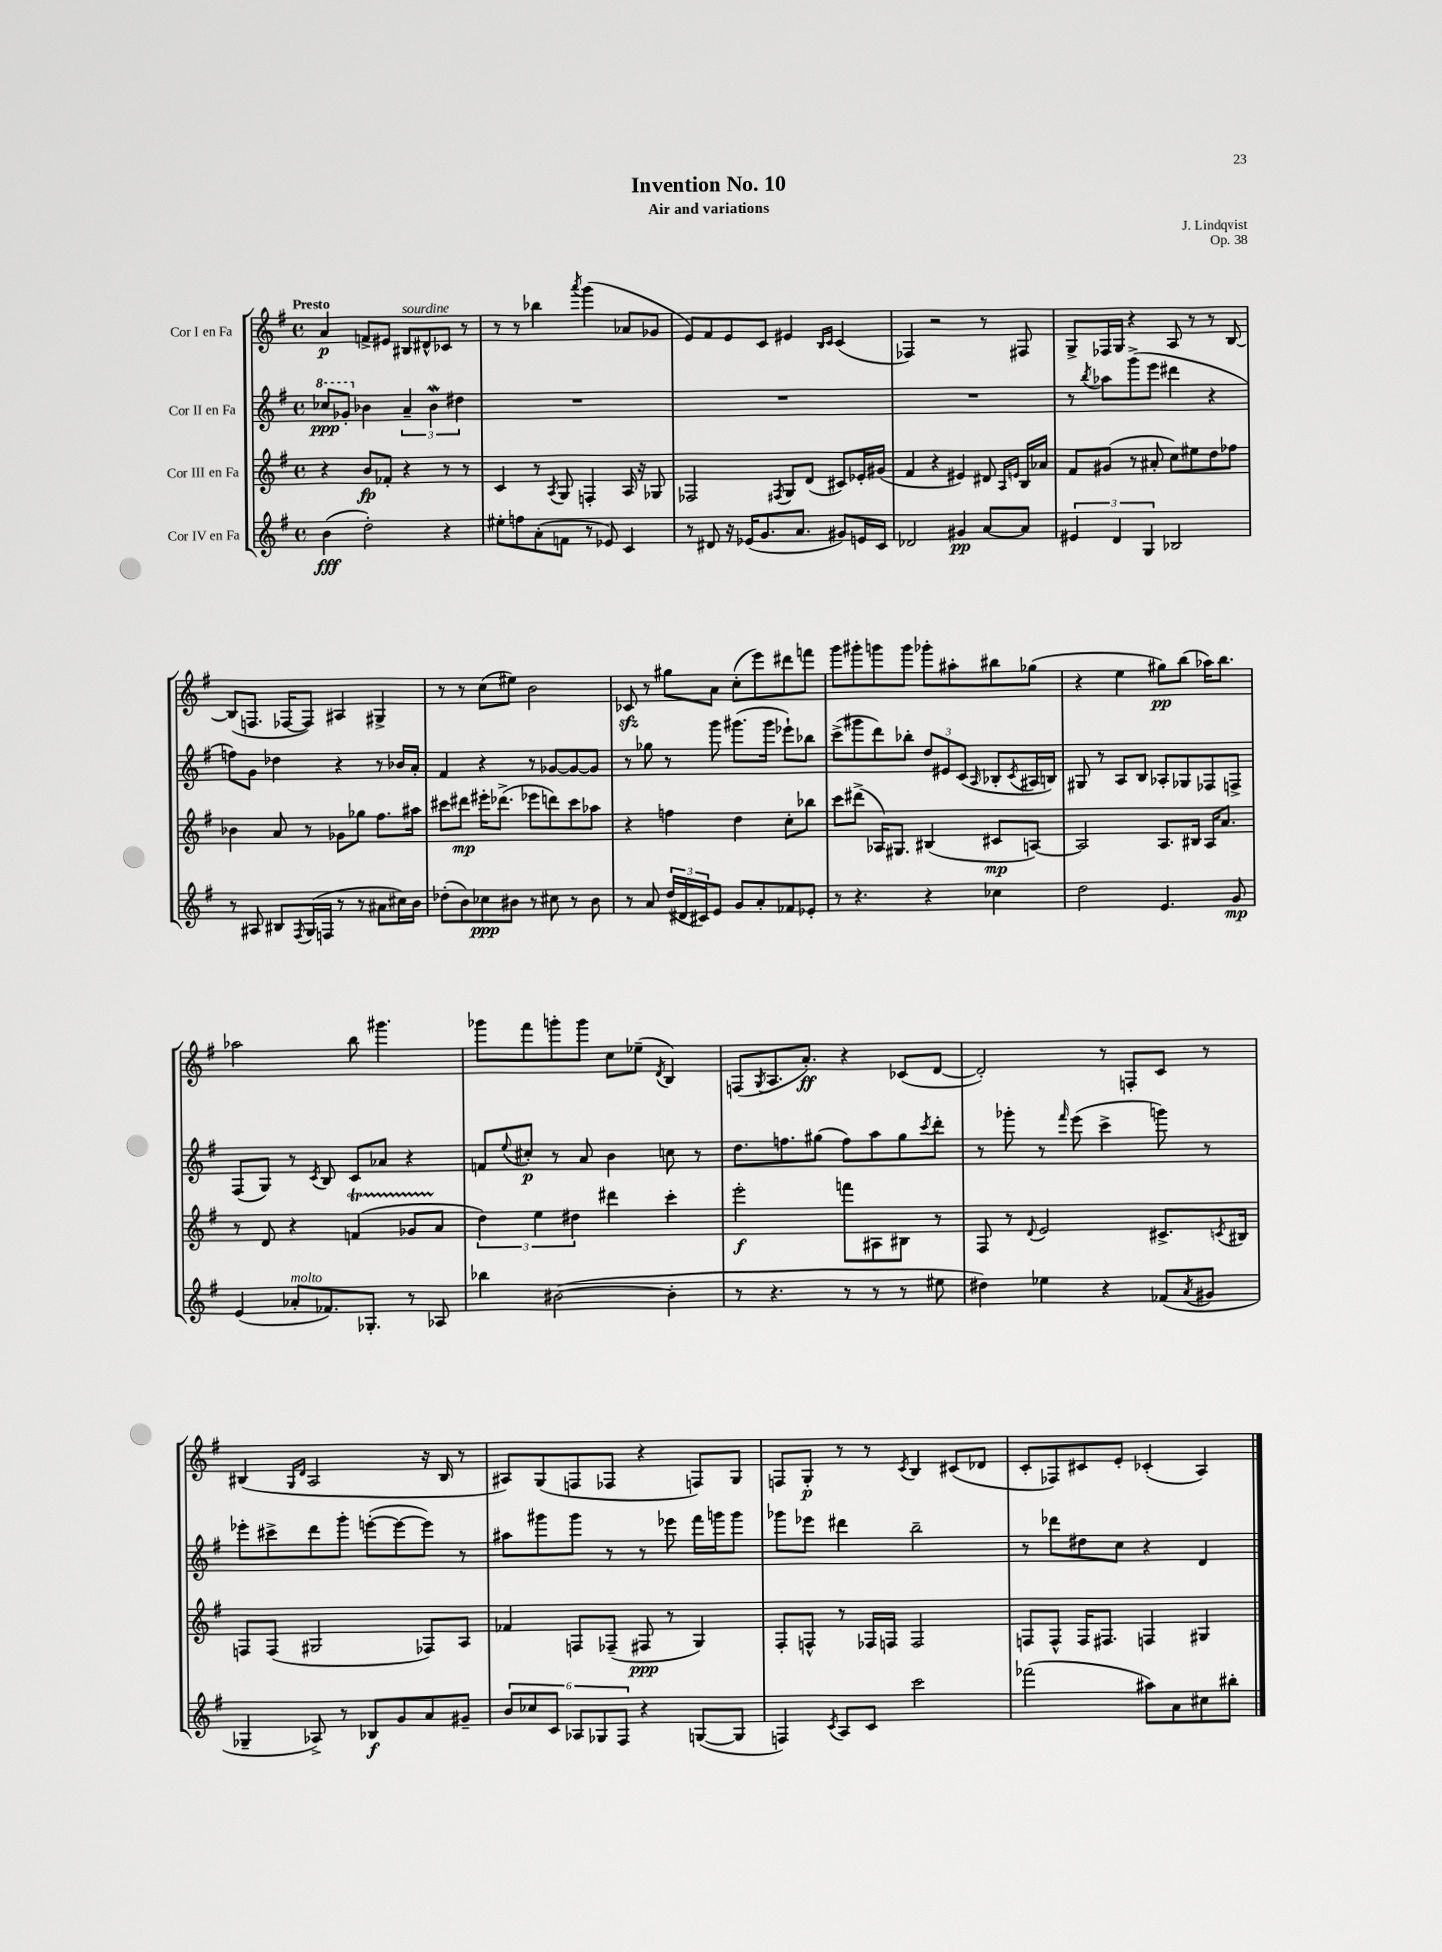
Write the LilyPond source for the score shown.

\header { title = "Invention No. 10" composer = "J. Lindqvist" subtitle = "Air and variations" opus = "Op. 38" }
<<
\new StaffGroup <<
\new Staff = "s0" \with { instrumentName = "Cor I en Fa" } {
    \clef treble \key g \major \defaultTimeSignature \time 4/4 \tempo "Presto"
    a'4\p f'8-> eis'8 bis8^\markup { \italic "sourdine" } dis'8-^ ces'8 r8 |
    r8 r8 bes''4 \acciaccatura { a'''8 } g'''4( aes'8 ges'8 |
    e'8) fis'8 e'8 c'8 eis'4 \grace { b16 c'16 } c'4( |
    fes4) r2 r8 fis8 |
    g8-> fes16 g16 r4 a8 r8 r8 b8~ |
    b8( f8. fes16~ fes8) ais4 gis4-> |
    r8 r8 c''8( eis''8) b'2 |
    ces'8\sfz r8 gis''8 a'8 c''8-.( e'''8) dis'''8 f'''8 |
    g'''8 gis'''8-. g'''8 g'''8 ges'''8-. ais''8-. bis''8 ges''8( |
    r4 e''4 gis''8\pp) b''8( aes''16) b''8. |
    aes''2 b''8 gis'''4. |
    ges'''8 fis'''8 g'''8-. g'''8 c''8 ees''8--( \acciaccatura { d'8 } b4) |
    f8( \acciaccatura { g8 } a8. a'8.-.\ff) r4 ces'8( d'8~ |
    d'2-.) r8 f8-. c'8 r8 |
    bis4( \grace { g16 d'16 } a2 r16 bis16 r8 |
    ais8) g8( f8 fes8 r4 f8) g8 |
    f8 g8-.\p r8 r8 \acciaccatura { c'8 } b4 cis'8( des'8 |
    c'8-. fes8) cis'8 e'8-. ces'4-.( a4) \bar "|." |
}
\new Staff = "s1" \with { instrumentName = "Cor II en Fa" } {
    \clef treble \key g \major \defaultTimeSignature \time 4/4
    \ottava #1 ces'''8\ppp ges''8-. \ottava #0 bes'4 \tuplet 3/2 { a'4-- bes'4\mordent dis''4 } |
    R1 |
    R1 |
    R1 |
    r8 \acciaccatura { b''8 } aes''8 g'''8->( e'''8 dis'''4 r4 |
    f''8) g'8 des''4 r4 r8 bes'16 a'16-. |
    fis'4 r4 r8 ges'8~ ges'8~ ges'8 |
    r8 ges''8 r8 g'''8 gis'''8.( gis'''16 ees'''8-!) bes''8 |
    c'''8->( gis'''8 d'''8) bes''8-. \tuplet 3/2 { d''8 eis'8 c'8( } \grace { a16 } bes8-. \acciaccatura { c'8 } ais16 b16) |
    gis8 r8 a8 b8 aes8-. ges8 fes8 f8-> |
    fis8( g8) r8 \acciaccatura { c'8 } b8 c'8 aes'8 r4 |
    f'8 \appoggiatura { e''8 } cis''8-.\p r8 a'8 b'4 c''8 r8 |
    d''8. f''8. gis''8( f''8) a''8 gis''8 \acciaccatura { c'''8 } d'''8-. |
    r8 ges'''8-. r8 \grace { fis'''16 } e'''8( c'''4-> g'''8) r8 |
    ees'''8-. cis'''8-> d'''8 g'''8-. e'''8~-.( e'''8~ e'''8) r8 |
    ais''8 gis'''8 gis'''8 r8 r8 ees'''8 fis'''16 g'''16 g'''8 |
    ges'''8 ees'''8 dis'''4 b''2-- |
    r8 des'''8 dis''8 c''8 r4 d'4 \bar "|." |
}
\new Staff = "s2" \with { instrumentName = "Cor III en Fa" } {
    \clef treble \key g \major \defaultTimeSignature \time 4/4
    r4 b'8\fp fes'8-. r4 r8 r8 |
    c'4 r8 \acciaccatura { a8 } g8 f4-. a16 r16 ges8 |
    fes2 \acciaccatura { fis8 } g8 d'8( cis'8) ees'16-. gis'16( |
    fis'4 r4 eis'4) dis'8 \grace { a16 e'16 } b16 aes'16 |
    fis'8 gis'8( r8 ais'8-. c''8) eis''8 d''8 fes''8 |
    bes'4 a'8 r8 ges'8 ges''8 fis''8. ais''16 |
    cis'''8 dis'''8\mp eis'''16-. des'''8.->( ees'''8 d'''8) cis'''8 aes''8 |
    r4 f''4 d''4 c''8-. bes''8 |
    c'''8 dis'''8->( aes16) gis8. bis4( cis'8\mp a8~) |
    a2 a8. bis16 a16 a'8. |
    r8 d'8 r4 f'4\startTrillSpan( ges'8 a'8\stopTrillSpan |
    \tuplet 3/2 { d''4) e''4 dis''4 } dis'''4 c'''4-. |
    e'''2-.\f f'''8 ais8 bis8 r8 |
    fis8 r8 \appoggiatura { d'8 } e'2 cis'8.-> \acciaccatura { c'8 } bis16 |
    f8 f8( gis2 fes8) a8 |
    fes'4 f8 fes8--( fis8\ppp r8 g4) |
    fis8-. f8-^ r8 fes16 f16 f2 |
    f8 f8-^ f16 fis8. f4 gis4 \bar "|." |
}
\new Staff = "s3" \with { instrumentName = "Cor IV en Fa" } {
    \clef treble \key g \major \defaultTimeSignature \time 4/4
    b'4\fff( d''2-.) r4 |
    eis''8-. f''8 a'8-.( f'8 r8 ees'8) c'4 |
    r8 dis'8 r16 ees'16( g'8. a'8. gis'8) e'16 c'16 |
    des'2 gis'4\pp a'8~ a'8 |
    \tuplet 3/2 { eis'4 d'4 g4 } bes2 |
    r8 ais8 bis8 \acciaccatura { fis8 } g16( f16 r8 r8 ais'8 cis''16) b'16 |
    des''8-.( b'8) ces''8\ppp bis'8 r8 cis''8 r8 bis'8 |
    r8 a'8 \tuplet 3/2 { d''16( dis'16 cis'16) } e'8 g'8 a'8-. fes'8 ees'8-. |
    r8 r4. r4 ces''4 |
    d''2 e'4. g'8\mp |
    e'4( aes'8-.^\markup { \italic "molto" } fes'8.) ges8.-. r8 aes8 |
    bes''4 bis'2~( bis'4-. |
    r8 r4. r8 r8 r8 eis''8 |
    dis''4) ees''4 r4 fes'8( \acciaccatura { a'8 } gis'8 |
    ges4-- aes8->) r8 bes8\f g'8 a'8 gis'8-- |
    \tuplet 6/4 { b'8 ces''8 c'8 aes8 ges8 fis8 } r4 g8~( g8 |
    f4) \acciaccatura { c'8 } a8 c'8 c'''2 |
    fes'''2( ais''8) a'8 cis''8 bis''8-. \bar "|." |
}
>>
>>
\layout { \context { \Score \remove "Bar_number_engraver" } }
